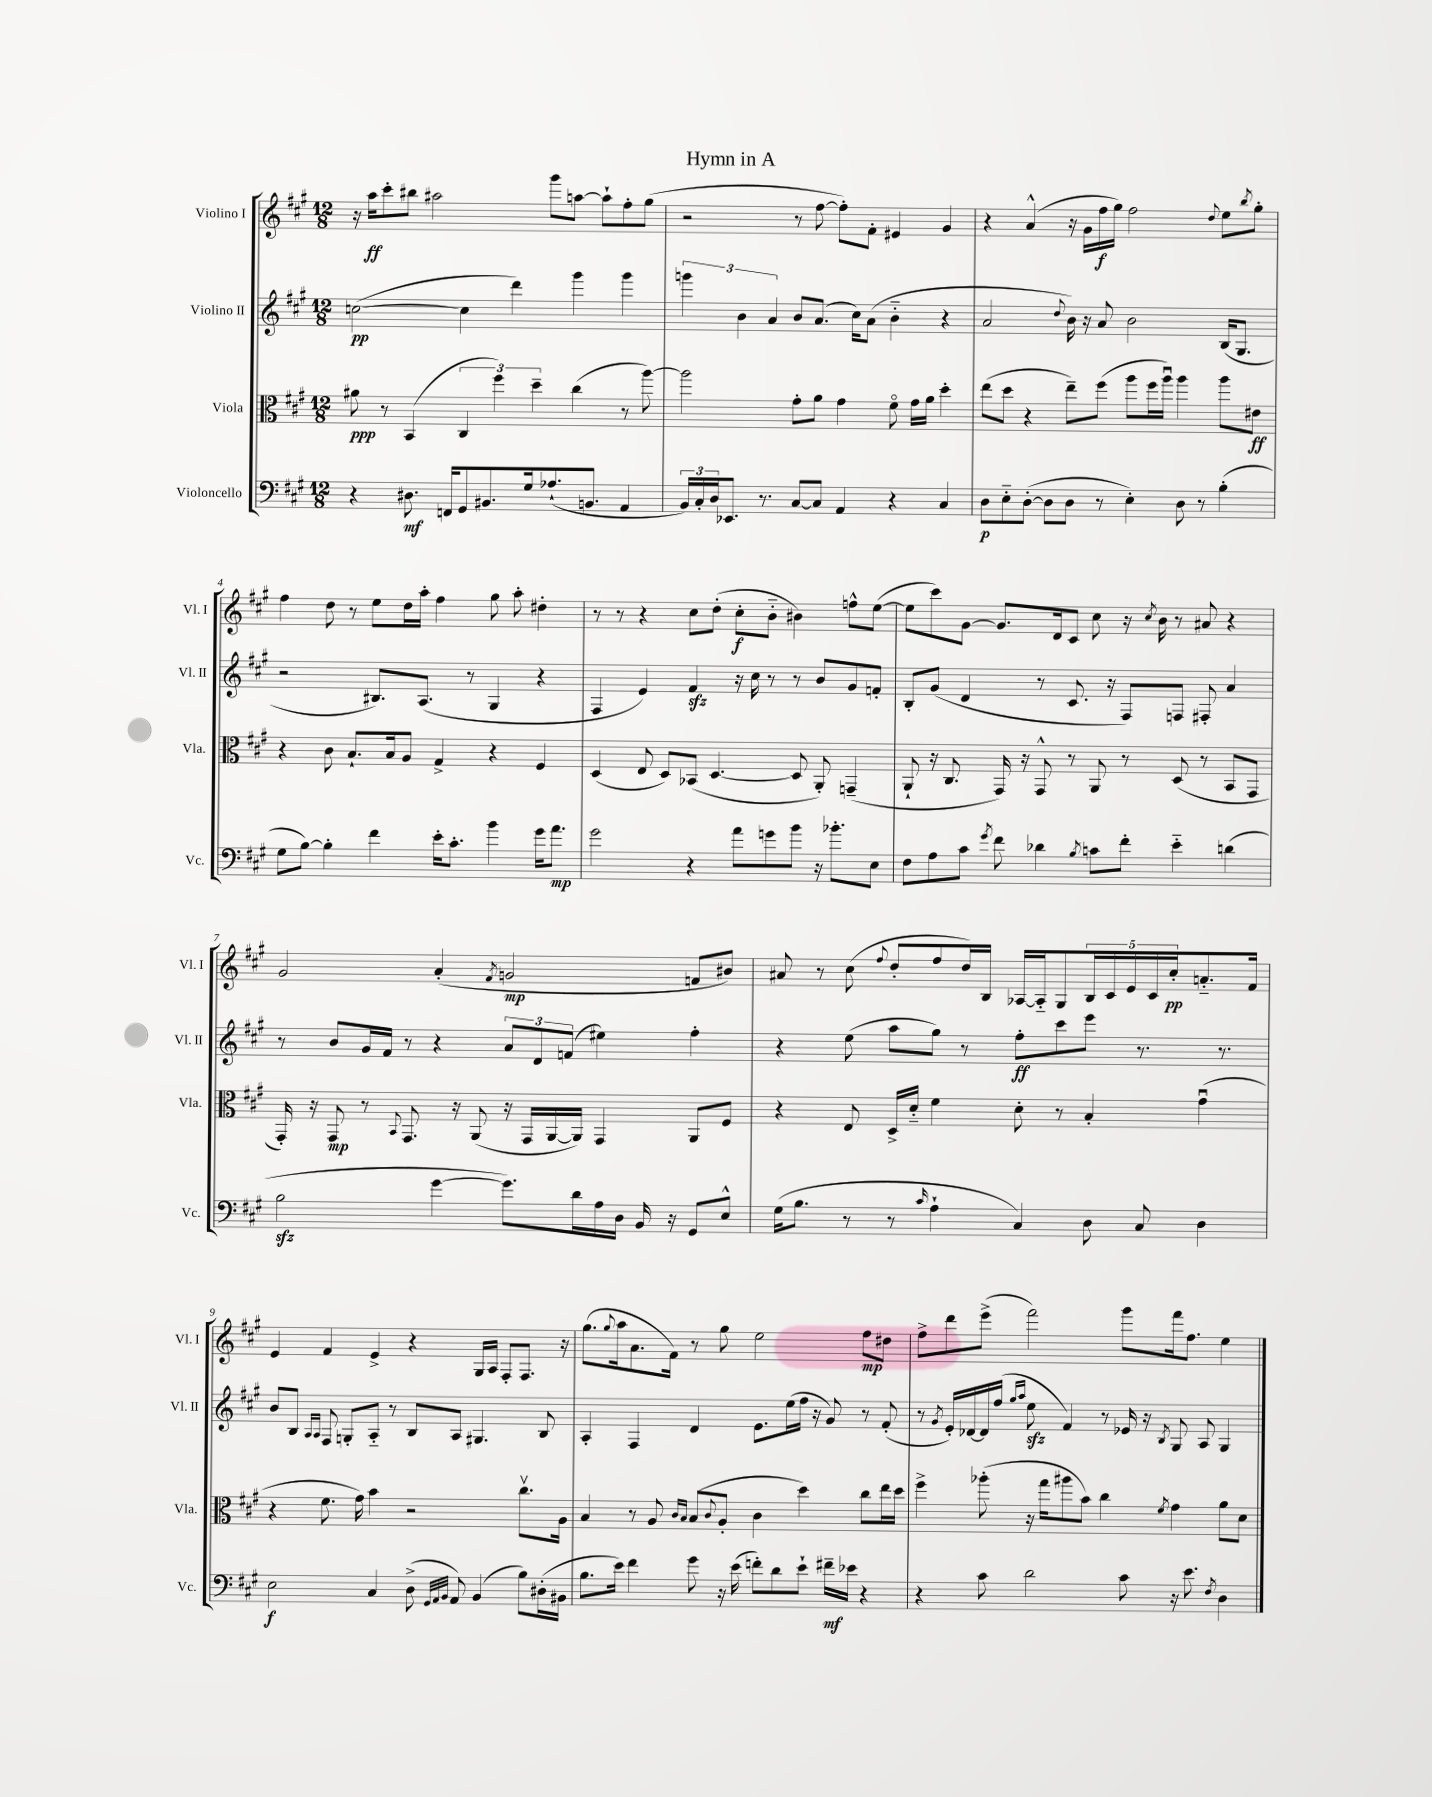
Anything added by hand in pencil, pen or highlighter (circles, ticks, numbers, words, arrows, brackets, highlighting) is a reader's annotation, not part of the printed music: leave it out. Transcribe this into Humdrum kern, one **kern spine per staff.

**kern	**kern	**kern	**kern
*staff4	*staff3	*staff2	*staff1
*clefF4	*clefC3	*clefG2	*clefG2
*k[f#c#g#]	*k[f#c#g#]	*k[f#c#g#]	*k[f#c#g#]
*M12/8	*M12/8	*M12/8	*M12/8
4r	8a#	([2cc	16r
.	.	.	16aa
.	8r	.	8ccc#'
8.D#	(4BB	.	8bb#
.	.	.	2aa#
16FF	.	.	.
8GG#	6C#	4cc]	.
8.BB#	.	.	.
.	6ff#)	.	.
.	.	4ddd)	.
16G#	.	.	.
.	6dd~	.	.
(8.A-`	.	.	8ggg#
.	(4cc#	4ggg#	[8aa
8.BB	.	.	.
.	.	.	8aa`]
4AA	8r	4ggg#	8ff#'
.	[8aa)	.	(8gg#
=	=	=	=
24BB)	2aa]	6ggg	2r
24C#'	.	.	.
24D	.	.	.
8.EE-	.	.	.
.	.	6b	.
8.r	.	.	.
.	.	6a	.
[8C#	8g#'	8b	8r
8C#]	8a	(8.a	[8ff#
4AA	4g#	.	8ff#'])
.	.	16cc#)	.
.	.	(8a	8f#'
4r	8f#o	4b'~	4e#
.	16g#	.	.
.	16a	.	.
4C#	4dd'	4r	4g#
=	=	=	=
8D	(8ee	2a	4r
8E'~	8dd	.	.
([8D'	4r	.	(4a^^
8D]	.	.	.
.	.	8qqdd	.
8D	8ee~)	16b)	16r
.	.	16r	16g#
8r	(8ff#	8a	16ff#
.	.	.	16gg#)
4E')	8aa	2b	2ff#
.	16ff#	.	.
.	16aau)	.	.
8D	4aa	.	.
8r	.	.	.
.	.	.	8qqdd
(4B'	8aa	(16B	8ee
.	.	8.G#	.
.	.	.	8qbb
.	8e#	.	8gg#'
=	=	=	=
8G#	4r	2r	4ff#
[8B)	.	.	.
4B']	8c#	.	8dd
.	8.B`	.	8r
4f#	.	8.B#)	8ee
.	16B	.	.
.	8A	.	16dd
.	.	(8.A	16aa'
16e'	4G#^	.	4ff#
8.c#'	.	.	.
.	.	8r	.
4b	4r	4G#	8gg#
.	.	.	8aa'
16g#	4F#	4r	4dd#'
8.a	.	.	.
=	=	=	=
2g#	(4D	4F#	8r
.	.	.	8r
.	8E	4e)	4r
.	8D)	.	.
4r	(8BB-	4f#	8cc#
.	[4.D	.	(8dd'
8a	.	16r	8cc#'
.	.	16cc#	.
8g	.	8r	8b'~
8b	8D]	8r	4b#)
16r	8AA')	8b	.
8.b-'	.	.	.
.	(4GG~	8g#	8ff^^
8E	.	8f'	([8ee
=	=	=	=
8F#	8AA`	8B'	8ee]
8A	16r	(8g#	8ccc#)
.	8.C#	.	.
8c#	.	4d	[8g#
8qg#	.	.	.
8f#	16GG#)	.	8.g#]
.	16r	.	.
4d-	8GG#^^	8r	.
.	.	.	16d
.	8r	8.c#	8c#
8qB	.	.	.
8c	8AA	.	8cc#
.	.	16r	.
8f#'	8r	8F#)	16r
.	.	.	8qcc#
.	.	.	16b
4e'~	(8D	8F	8r
.	8r	8F#'	8a#
(4d	8BB	4a	4r
.	8GG#	.	.
=	=	=	=
2B	16GG#')	8r	2g#
.	16r	.	.
.	8GG#	8b	.
.	8r	16g#	.
.	.	16f#	.
.	8qqBB	.	.
.	8.GG#	8r	.
[4g#	.	4r	(4a'
.	16r	.	.
.	(8AA	.	.
.	.	.	8qf#
8.g#])	16r	12a	2g
.	16GG#	.	.
.	.	12d	.
.	[16AA	.	.
.	.	(12f	.
16d	16AA])	.	.
16A	4GG#	4ee#)	.
16D	.	.	.
16BB	.	.	.
16r	.	.	.
8GG#	8AA	4ff#'	8f
8E^^	8F#	.	8b#)
=	=	=	=
(16G#	4r	4r	8a#
8.B	.	.	.
.	.	.	8r
8r	8E	(8ee	(8cc#
.	.	.	8qqff#
8r	16D^	8aa	8dd'
.	16d'~	.	.
16qqc#	.	.	.
4A`	4f#	8gg#)	8ff#
.	.	8r	16dd)
.	.	.	16B
4C#)	8d'	8ff#'	[16A-
.	.	.	16A-'~]
.	8r	8ccc#	8G#
8D	4B'	8eee	20B
.	.	.	20c#
.	.	.	20e
8C#	.	8.r	.
.	.	.	20c#
.	.	.	20cc#'
4D	(4g#u	.	8.a'~
.	.	8.r	.
.	.	.	16f#
=	=	=	=
2E	4r	8b	4e
.	.	8B	.
.	.	16qqA	.
.	.	16qqA	.
.	8.f#	8F#	4f#
.	.	8G'	.
.	16g#)	.	.
4C#	4b	8A'~	4e^
.	.	8r	.
(8D^	2r	8B	4r
32qqGG#	.	.	.
32qqAA	.	.	.
32qqBB	.	.	.
8AA)	.	8A	.
(4BB	.	4.G#	16G#
.	.	.	16A
.	.	.	8F#'
8B)	8.cc#v	.	8.F#
(16D#'	.	8B	.
16BB#	16A	.	16r
=	=	=	=
8.B	4B	4A'	(8.gg#
.	.	.	8qqgg#
16e)	.	.	16aa
4f#	8r	4F#	8.a
.	8A	.	.
.	.	.	16f#)
.	16qqc#	.	.
.	16qqB	.	.
8g#	(8B	4d	8r
.	8qqc#	.	.
16r	8A'	.	8gg#
(16e	.	.	.
8f')	4c#	8.e	2ee
8d	.	.	.
.	.	(16ee	.
8e`	4dd)	16ff#	.
.	.	16r	.
16f#~	.	8g#)	.
16e-	.	.	.
4r	8cc#	8r	8ff#
.	16ee	(8f#'	8dd#
.	16dd	.	.
=	=	=	=
4r	4ff#^	8r	8ff#^
.	.	8qg#	.
.	.	16e')	8ddd
.	.	[16d-	.
8c#	(8aa-'	16d-]	(8eee^
.	.	(16ff#	.
.	.	16qqgg#	.
.	.	16qqaa	.
2d	16r	8ee	2fff#)
.	16gg#	.	.
.	8aa#	4f#)	.
.	8b)	.	.
.	4cc#	8r	.
8c#	.	16e-	8ggg#
.	.	16r	.
.	8qf#	8qB	.
16r	4g#	8G#	16fff#
8.e	.	.	8.ff#
.	.	8A	.
8qF#	.	.	.
4D	8a	4G#	4ee
.	8d	.	.
==	==	==	==
*-	*-	*-	*-
